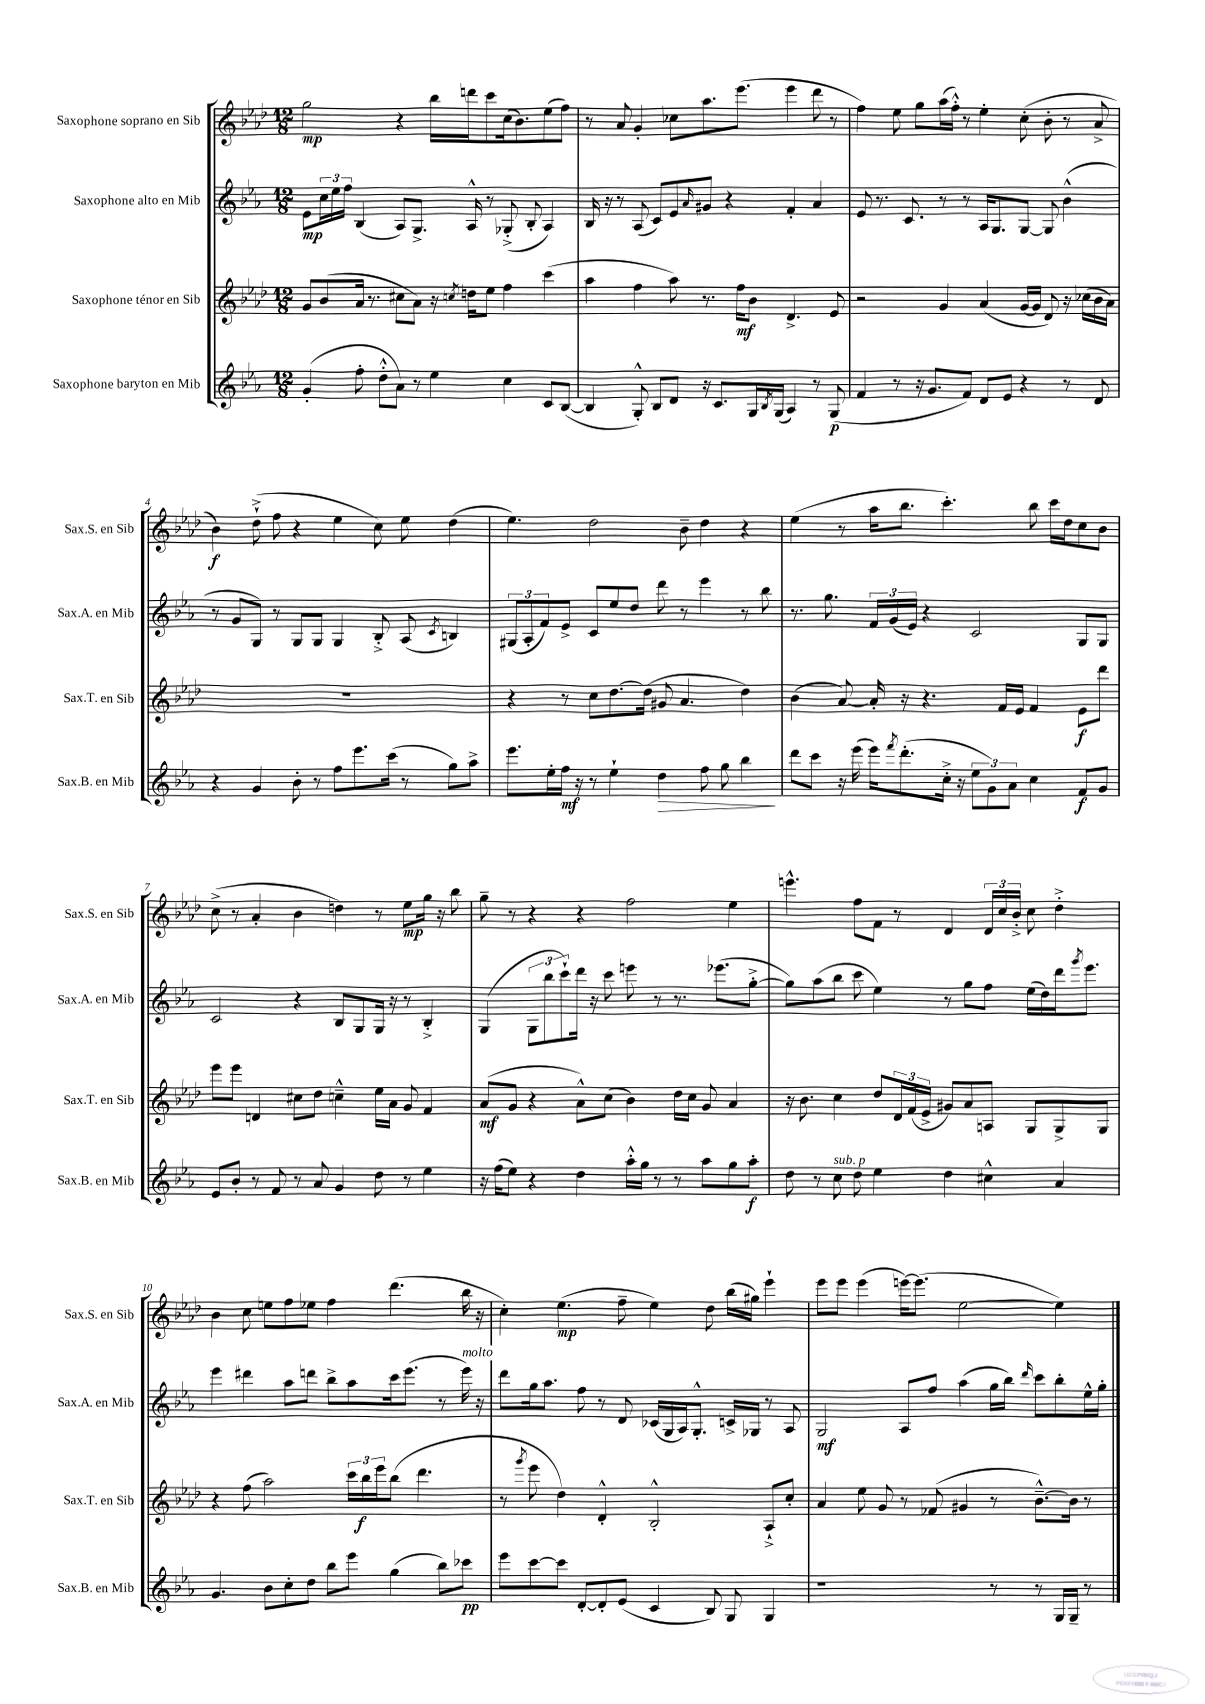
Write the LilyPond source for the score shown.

<<
\new StaffGroup <<
\new Staff = "s0" \with { instrumentName = "Saxophone soprano en Sib" shortInstrumentName = "Sax.S. en Sib" } {
    \clef treble \key aes \major \numericTimeSignature \time 12/8
    g''2\mp r4 bes''16 d'''16 c'''8 c''16( bes'8.) ees''8( f''8) |
    r8 aes'8 g'4-. ces''8 aes''8. ees'''8.( ees'''4 des'''8 r8 |
    f''4) ees''8 g''8 aes''16( f''16-.-^) r8 ees''4-. c''8-.( bes'8-. r8 aes'8-> |
    bes'4\f) des''8-!->( f''8 r4 ees''4 c''8) ees''8 des''4( |
    ees''4.) des''2 bes'8-- des''4 r4 |
    ees''4( r8 aes''16 bes''8. c'''4.-.) bes''8 c'''16 des''16 c''8 bes'8 |
    c''8->( r8 aes'4-. bes'4 d''4) r8 ees''8\mp g''16 r16 bes''8 |
    g''8-- r8 r4 r4 f''2 ees''4 |
    e'''4.-^ f''8 f'8 r8 des'4 \tuplet 3/2 { des'16 c''16 bes'16-.-> } c''8 des''4-.-> |
    bes'4 c''8 e''8 f''8 ees''8 f''4 des'''4.( bes''16 r16 |
    c''4-.) ees''4.\mp( f''8-- ees''4) des''8 bes''16( gis''16) ees'''4-! |
    ees'''8 ees'''8 ees'''4( e'''16~) e'''8.( ees''2~ ees''4) \bar "|." |
}
\new Staff = "s1" \with { instrumentName = "Saxophone alto en Mib" shortInstrumentName = "Sax.A. en Mib" } {
    \clef treble \key ees \major \numericTimeSignature \time 12/8
    ees'8\mp \tuplet 3/2 { c''16 ees''16 f''16 } bes4( aes8) g8.-> aes16-^ r8 ges8-.->( bes8-. aes4) |
    bes16 r16 r8 aes8( c'8) ees'8 \grace { aes'16 } gis'8 r4 f'4-. aes'4 |
    ees'8 r8. c'8. r8 r8 aes16 g8. g8~ g8 bes'4-^( |
    r8 g'8 g8) r8 g8 g8 g4 bes8-.-> aes8( \acciaccatura { c'8 } b4) |
    \tuplet 3/2 { gis8( aes8-. f'8) } ees'8-> c'8 ees''8 d''8 d'''8 r8 ees'''4 r8 bes''8 |
    r8. g''8. \tuplet 3/2 { f'16 g'16( ees'16) } r4 c'2 g8 g8 |
    c'2 r4 bes8 g8 g16 r16 r8 bes4-.-> |
    g4( \tuplet 3/2 { g8 bes''8 c'''8-!) } d'''16 r16 c'''8 e'''8 r8 r8. ees'''8.( g''8~-.-> |
    g''8) aes''8( bes''8 c'''8 ees''4) r8 g''8 f''8 ees''16( d''16) d'''16 \acciaccatura { g'''8 } ees'''8. |
    ees'''4 dis'''4 aes''8 d'''8 bes''8-> aes''8 c'''16 ees'''8.( r8 ees'''16^\markup { \italic "molto" }) r16 |
    d'''8 g''16 aes''8. f''8 r8 d'8 ces'16( g16 aes16) g8.-.-^ c'16-> ges16 r8 aes8 |
    g2\mf aes8 f''8 aes''4( g''16 bes''16) \grace { d'''16 } c'''8 bes''8-. ees''16-^ g''16-. \bar "|." |
}
\new Staff = "s2" \with { instrumentName = "Saxophone ténor en Sib" shortInstrumentName = "Sax.T. en Sib" } {
    \clef treble \key aes \major \numericTimeSignature \time 12/8
    g'8 bes'8( aes'16 r8. cis''8 aes'8) r16 \acciaccatura { c''8 } d''16 ees''8 f''4 c'''4( |
    aes''4 f''4 aes''8) r8. f''16\mf bes'8 des'4.-> ees'8 |
    r2 g'4 aes'4( g'16~ g'16 des'8) r16 ces''16( bes'16 aes'16) |
    R1. |
    r4 r8 c''8 des''8.~ des''16( gis'8 aes'4. des''4) |
    bes'4( aes'8~) aes'16-. r16 r4. f'16 ees'16 f'4 ees'8\f des'''8 |
    ees'''8 ees'''8 d'4 cis''8 des''8 c''4---^ ees''16 aes'16 g'8 f'4 |
    aes'8\mf( g'8 r4 aes'8-^) c''8( bes'4) des''16 c''16 g'8 aes'4 |
    r16 bes'8. c''4 des''8 \tuplet 3/2 { des'16 f'16( ees'16-> } gis'8) aes'8 a8 g8 g8-> g8 |
    r4 f''8( aes''2) \tuplet 3/2 { c'''16 bes''16\f ees'''16 } bes''8( des'''4. |
    r8 \acciaccatura { g'''8 } ees'''8 des''4) des'4-.-^ bes2-.-^ aes8-!-> c''8-. |
    aes'4 ees''8 g'8 r8 fes'8( gis'4 r8 bes'8.~---^) bes'16 r8 \bar "|." |
}
\new Staff = "s3" \with { instrumentName = "Saxophone baryton en Mib" shortInstrumentName = "Sax.B. en Mib" } {
    \clef treble \key ees \major \numericTimeSignature \time 12/8
    g'4-.( f''8-. d''8-.-^ aes'8) r8 ees''4 c''4 c'8 bes8~( |
    bes4 g8-.-^) bes8 d'8 r16 c'8. g16 \acciaccatura { bes8 } g16( aes4) r8 g8\p( |
    f'4 r8 r16 g'8. f'8) d'8 ees'8 r4 r8 d'8 |
    r4 g'4 bes'8-. r8 f''8 ees'''8. c'''16( r8 g''8) aes''8-> |
    ees'''8. ees''16-. f''16\mf r16 r8 ees''4-! d''4\> f''8 g''8 bes''4\! |
    d'''8 c'''8 r16 ees'''16( ees'''16) \acciaccatura { f'''8 } d'''8.-.( c''16-.-> r16 \tuplet 3/2 { ees''8 g'8) aes'8 } c''4 f'8\f g'8 |
    ees'8 bes'8-. r8 f'8 r8 aes'8 g'4 d''8 r8 ees''4 |
    r16 f''16( ees''8) r4 d''4 aes''16-.-^ g''16 r8 r8 aes''8 g''8 aes''8-.\f |
    d''8 r8 c''8^\markup { \italic "sub. p" } d''8 ees''4 d''4 cis''4-^ aes'4 |
    g'4. bes'8 c''8-. d''8 bes''8 ees'''8 g''4( bes''8) ces'''8\pp |
    ees'''8 c'''8~ c'''8 d'8~-. d'8-. ees'8( c'4 bes8) g8 g4 |
    r1 r8 r8 g16 g16-- r8 \bar "|." |
}
>>
>>
